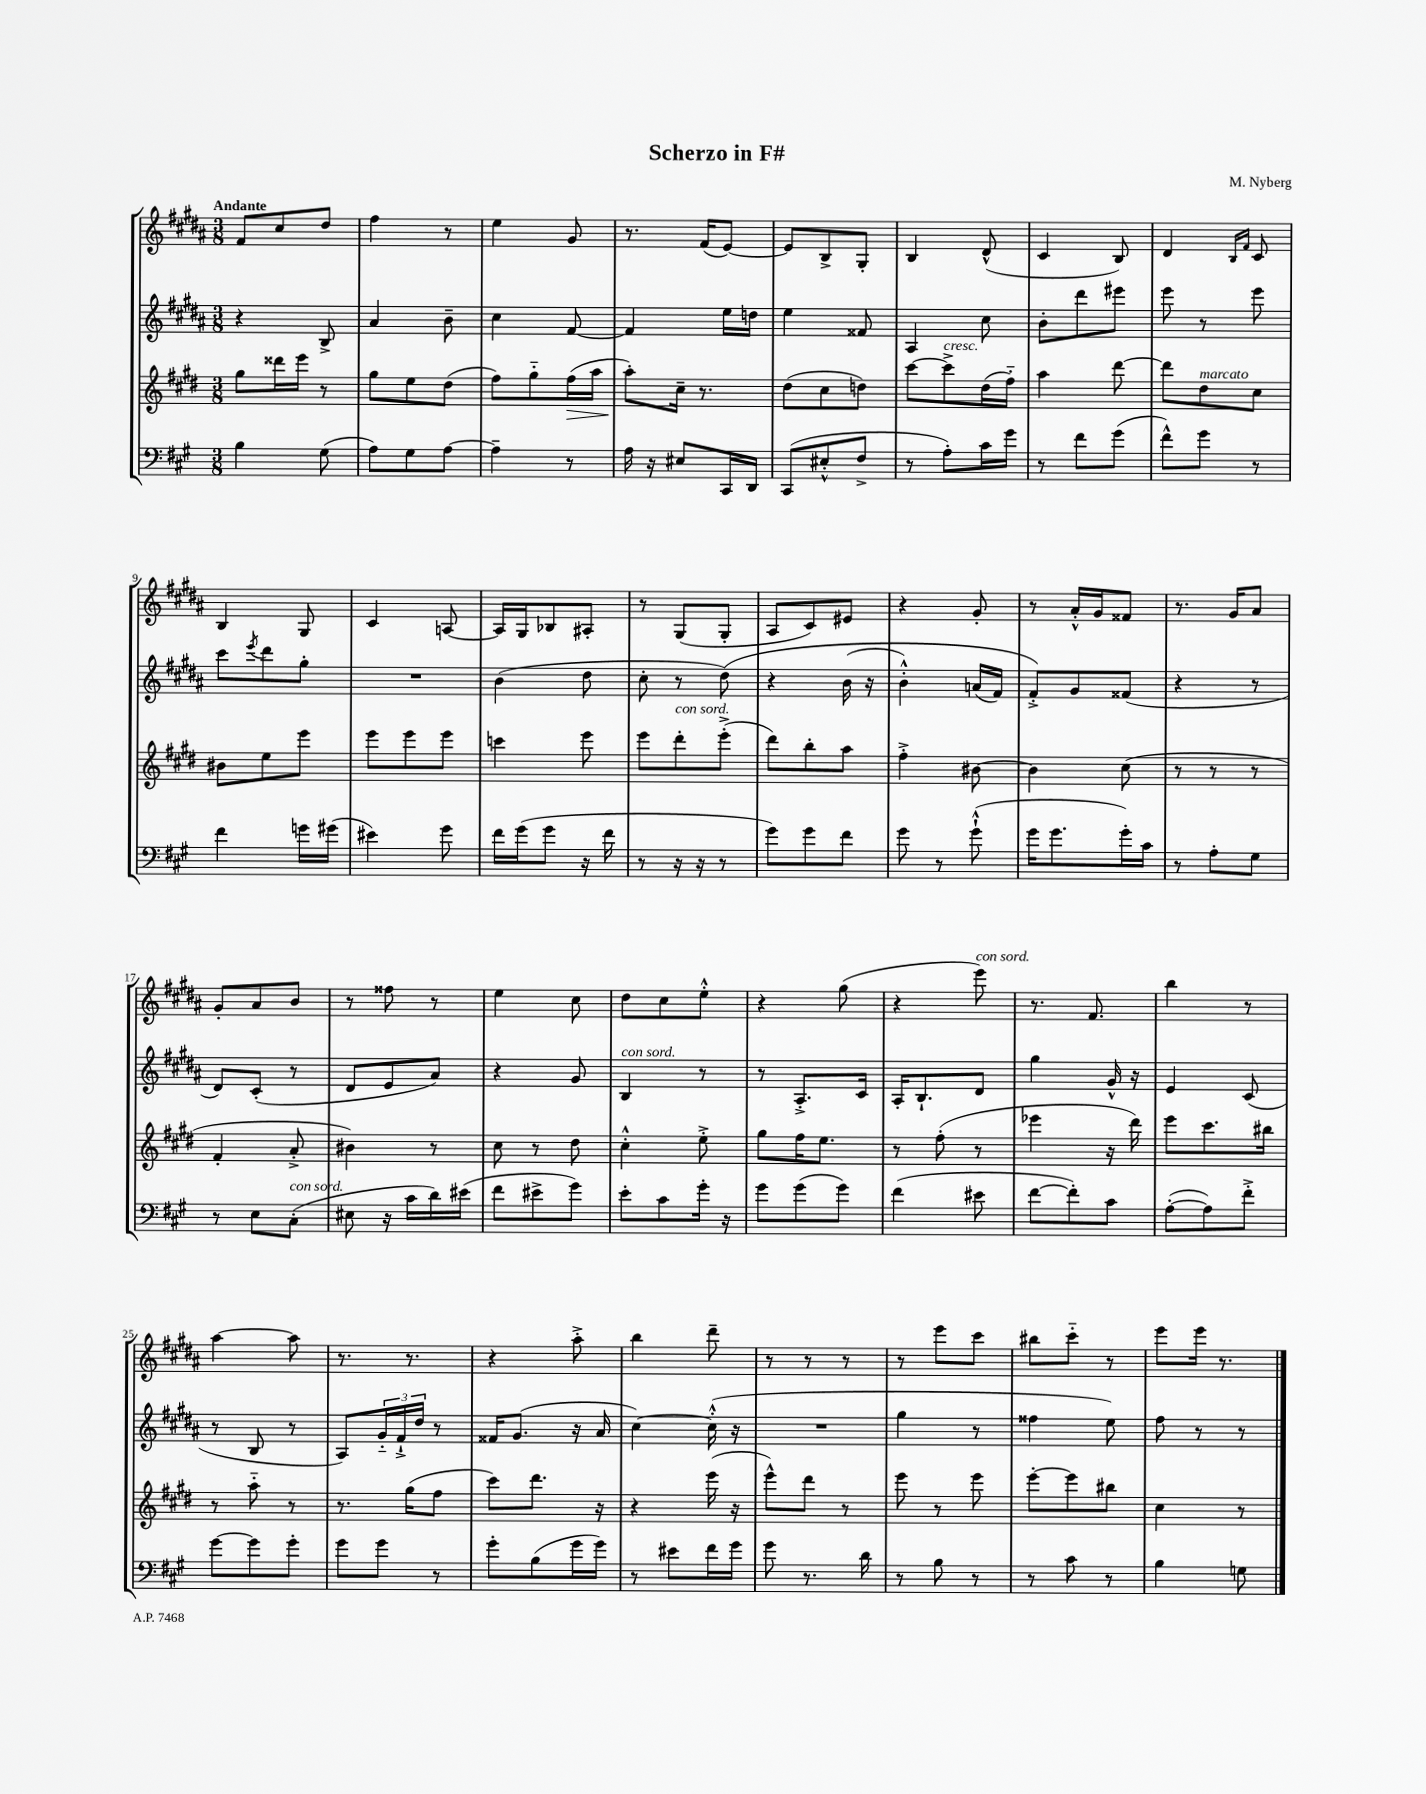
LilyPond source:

\header { title = "Scherzo in F#" composer = "M. Nyberg" }
<<
\new StaffGroup <<
\new Staff = "s0" {
    \clef treble \key b \major \numericTimeSignature \time 3/8 \tempo "Andante"
    fis'8 cis''8 dis''8 |
    fis''4 r8 |
    e''4 gis'8 |
    r8. fis'16( e'8~) |
    e'8 b8-> gis8-. |
    b4 dis'8-^( |
    cis'4 b8) |
    dis'4 \grace { b16 fis'16 } cis'8 |
    b4 gis8 |
    cis'4 a8~ |
    a16 gis16 bes8 ais8-. |
    r8 gis8( gis8-. |
    ais8 cis'8) eis'8 |
    r4 gis'8-. |
    r8 ais'16-.-^ gis'16 fisis'8 |
    r8. gis'16 ais'8 |
    gis'8-. ais'8 b'8 |
    r8 fisis''8 r8 |
    e''4 cis''8 |
    dis''8 cis''8 e''8-.-^ |
    r4 gis''8( |
    r4 e'''8^\markup { \italic "con sord." }) |
    r8. fis'8. |
    b''4 r8 |
    ais''4~ ais''8 |
    r8. r8. |
    r4 ais''8-.-> |
    b''4 dis'''8-- |
    r8 r8 r8 |
    r8 e'''8 cis'''8 |
    bis''8 cis'''8-_ r8 |
    e'''8 e'''16 r8. \bar "|." |
}
\new Staff = "s1" {
    \clef treble \key b \major \numericTimeSignature \time 3/8
    r4 b8-> |
    ais'4 b'8-- |
    cis''4 fis'8~ |
    fis'4 e''16 d''16 |
    e''4 fisis'8 |
    ais4 cis''8 |
    b'8-. dis'''8 eis'''8 |
    e'''8 r8 e'''8 |
    cis'''8 \acciaccatura { e'''8 } dis'''8 gis''8-. |
    R4. |
    b'4( dis''8 |
    cis''8-. r8 dis''8)\( |
    r4 b'16( r16 |
    b'4-.-^) a'16( fis'16) |
    fis'8-.->\) gis'8 fisis'8( |
    r4 r8 |
    dis'8) cis'8-.( r8 |
    dis'8 e'8 ais'8) |
    r4 gis'8 |
    b4^\markup { \italic "con sord." } r8 |
    r8 ais8.-.-> cis'16 |
    ais16-. b8.-! dis'8 |
    gis''4 gis'16-^ r16 |
    e'4 cis'8( |
    r8 b8 r8 |
    ais8) \tuplet 3/2 { gis'16-_ fis'16-!-> dis''16 } r8 |
    fisis'16 gis'8.( r16 ais'16 |
    cis''4~) cis''16-.-^( r16 |
    R4. |
    gis''4 r8 |
    fisis''4 e''8) |
    fis''8 r8 r8 \bar "|." |
}
\new Staff = "s2" {
    \clef treble \key e \major \numericTimeSignature \time 3/8
    gis''8 disis'''16 e'''16 r8 |
    gis''8 e''8 dis''8( |
    fis''8) gis''8-_ fis''16\>( a''16 |
    a''8-.\!) cis''16-- r8. |
    dis''8( cis''8 d''8) |
    cis'''8~ cis'''8->^\markup { \italic "cresc." } dis''16( fis''16-_) |
    a''4 dis'''8~ |
    dis'''8 dis''8^\markup { \italic "marcato" } cis''8 |
    bis'8 e''8 e'''8 |
    e'''8 e'''8 e'''8 |
    c'''4 e'''8 |
    e'''8 dis'''8-.^\markup { \italic "con sord." } e'''8-.->( |
    dis'''8) b''8-. a''8 |
    fis''4-.-> bis'8~ |
    bis'4 cis''8( |
    r8 r8 r8 |
    fis'4-. a'8-.-> |
    bis'4) r8 |
    cis''8 r8 dis''8 |
    cis''4-.-^ e''8-.-> |
    gis''8 fis''16 e''8. |
    r8 fis''8-.( r8 |
    ees'''4 r16 dis'''16) |
    e'''8 cis'''8. bis''16 |
    r8 a''8-_ r8 |
    r8. gis''16( fis''8 |
    cis'''8) dis'''8. r16 |
    r4 e'''16( r16 |
    e'''8-^) dis'''8 r8 |
    e'''8 r8 e'''8 |
    e'''8~-. e'''8 bis''8 |
    cis''4 r8 \bar "|." |
}
\new Staff = "s3" {
    \clef bass \key a \major \numericTimeSignature \time 3/8
    b4 gis8( |
    a8) gis8 a8~ |
    a4-- r8 |
    a16 r16 eis8 cis,16 d,16 |
    cis,8( eis8-.-^ fis8-> |
    r8 a8-.) cis'16 gis'16 |
    r8 fis'8 gis'8( |
    fis'8-^) gis'8 r8 |
    fis'4 g'16 gis'16( |
    eis'4) gis'8 |
    fis'16 gis'16( gis'8 r16 fis'16 |
    r8 r16 r16 r8 |
    gis'8) gis'8 fis'8 |
    gis'8 r8 gis'8-!-^( |
    gis'16 gis'8. gis'16-.) cis'16 |
    r8 a8-. gis8 |
    r8 e8 cis8-.^\markup { \italic "con sord." }( |
    eis8 r16 cis'16 d'16) eis'16( |
    fis'8 eis'8-> gis'8) |
    e'8-. cis'8 gis'16-. r16 |
    gis'8 gis'8( gis'8) |
    fis'4( eis'8 |
    fis'8~ fis'8-.) cis'8 |
    a8~-.( a8) fis'8-.-> |
    gis'8~ gis'8 gis'8-. |
    gis'8 gis'8 r8 |
    gis'8-. b8( gis'16 gis'16) |
    r8 eis'8 fis'16 gis'16 |
    gis'8 r8. d'16 |
    r8 b8 r8 |
    r8 cis'8 r8 |
    b4 g8 \bar "|." |
}
>>
>>
